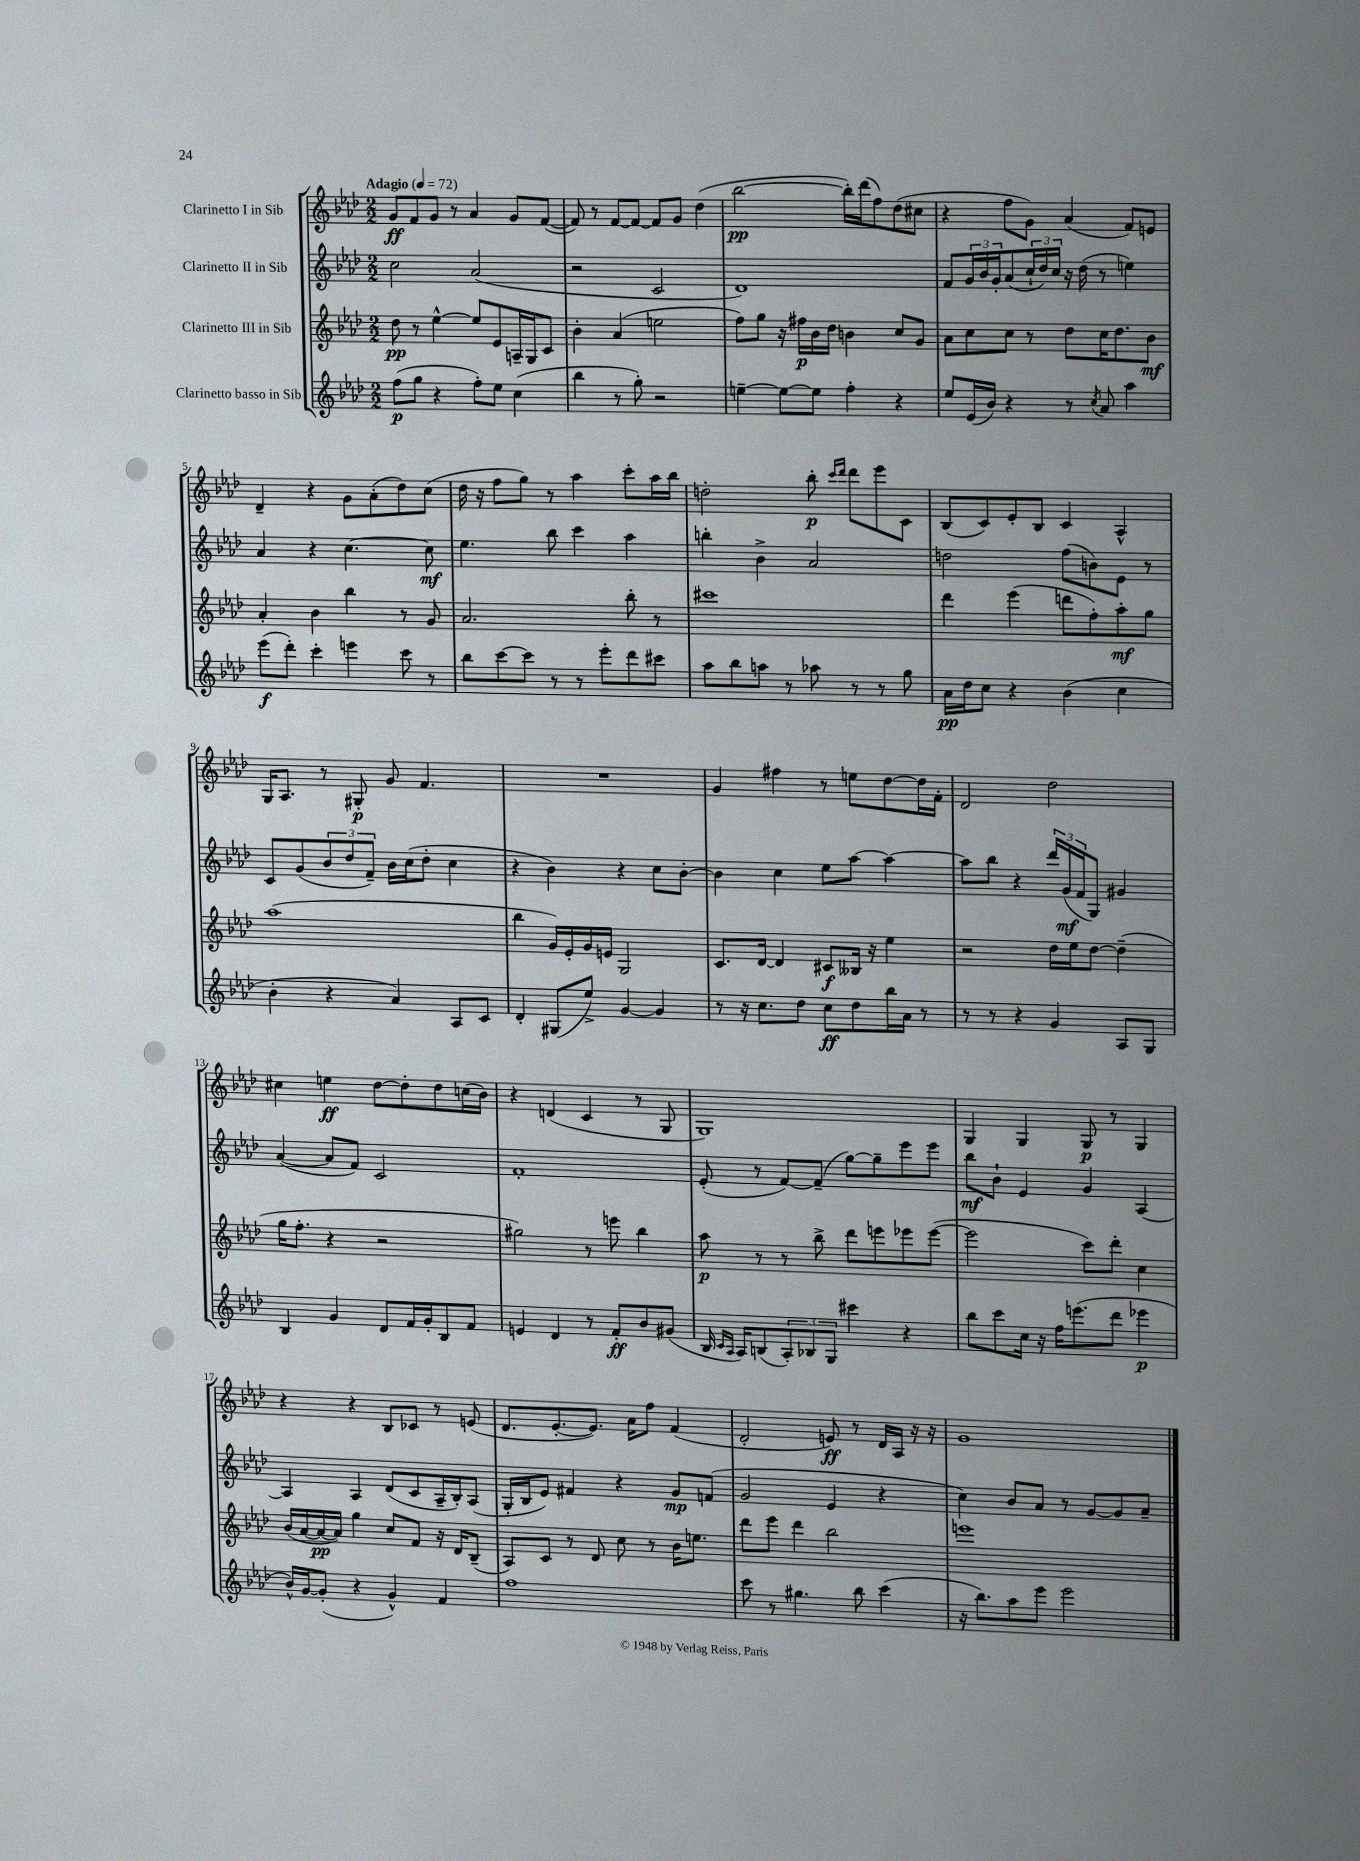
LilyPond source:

<<
\new StaffGroup <<
\new Staff = "s0" \with { instrumentName = "Clarinetto I in Sib" } {
    \clef treble \key aes \major \numericTimeSignature \time 2/2 \tempo "Adagio" 4 = 72
    g'8\ff f'8 g'8 r8 aes'4 g'8 f'8~( |
    f'8) r8 f'8~ f'8~ f'8 g'8 des''4( |
    bes''2~\pp bes''16-.) des'''16( f''8) des''8( cis''8 |
    r4 f''8 g'8) aes'4( f'8) e'8 |
    des'4-- r4 g'8 aes'8-.( des''8) c''8( |
    des''16 r16 f''8 g''8) r8 aes''4 c'''8-. aes''16 bes''16 |
    d''2-. bes''8-.\p \grace { c'''16 des'''16 } des'''8 ees'''8 c'8 |
    bes8( c'8) ees'8-. bes8 c'4 aes4-^ |
    g16 aes8. r8 gis8-.\p g'8 f'4. |
    R1 |
    g'4 fis''4 r8 e''8 des''8~ des''16 f'16-. |
    des'2 des''2 |
    cis''4 e''4\ff des''8~ des''8-. des''8 c''16( bes'16) |
    r4 d'4( c'4 r8 g8 |
    g1) |
    g4 g4 g8\p r8 g4 |
    r4 r4 bes8 ces'8 r8 e'8( |
    des'8. ees'8.~-. ees'8.) aes'16 f''8 f'4( |
    des'2-. e'8\ff) r8 des'16 aes16 r16 r16 |
    g'1 \bar "|." |
}
\new Staff = "s1" \with { instrumentName = "Clarinetto II in Sib" } {
    \clef treble \key aes \major \numericTimeSignature \time 2/2
    c''2 aes'2( |
    r2 c'2 |
    des'1) |
    f'8 \tuplet 3/2 { g'16 bes'16 g'16-. } aes'8( \tuplet 3/2 { c''16-! des''16) c''16 } r16 des''16( r8 e''4) |
    aes'4 r4 c''4.~ c''8\mf |
    ees''4. bes''8 c'''4 aes''4 |
    b''4-. bes'4-> aes'2 |
    d''2 f''8( b'8) ees'8 r8 |
    c'8 g'8( \tuplet 3/2 { bes'8 des''8 f'8--) } bes'16 c''16( des''8-. c''4 |
    r4 bes'4) r4 c''8 bes'8~-. |
    bes'4 c''4 ees''8 aes''8~ aes''4~ |
    aes''8 bes''8 r4 \tuplet 3/2 { des'''16 g'16\mf( f'16 } g8) gis'4 |
    aes'4~( aes'8 f'8) c'2 |
    f'1-. |
    ees'8-.( r8 f'8~) f'8--( g''8~) g''8-- ees'''8 ees'''8 |
    bes''8\mf bes'8-! ees'4 g'4 aes4~ |
    aes4 aes4 des'8( c'8 aes16-- bes16-.) aes8( |
    g16-. bes16 ees'8) fis'4 r4 g'8\mp f'8( |
    g'2 ees'4 r4 |
    c''4) bes'8 aes'8 r8 g'8~ g'8 aes'8-- \bar "|." |
}
\new Staff = "s2" \with { instrumentName = "Clarinetto III in Sib" } {
    \clef treble \key aes \major \numericTimeSignature \time 2/2
    des''8\pp r8 ees''4~-^ ees''8 ees'8 a16-- g16 c'8 |
    bes'4-. aes'4( e''2 |
    f''8) g''8 r16 fis''16\p bes'16 des''16 b'4 c''8 g'8 |
    aes'8 c''8 c''8 r8 des''8 c''16 des''8. bes'8\mf |
    aes'4-. bes'4 bes''4 r8 g'8 |
    aes'2. bes''8-. r8 |
    cis'''1 |
    des'''4 ees'''4( d'''8 f''8-.) aes''8-.\mf g''8 |
    aes''1( |
    bes''4 g'16) ees'16-. g'16 e'16 g2 |
    c'8. des'16~ des'4 cis'8\f beses16 r16 ees''4 |
    r2 des''16 ees''16 des''8~ des''4--( |
    g''16 f''8.-. r4 r2 |
    gis''2) r8 e'''8 bes''4 |
    aes''8\p r8 r8 bes''8-> des'''8 e'''8 ees'''8 ees'''8~( |
    ees'''2 c'''8) des'''8-. c''4 |
    bes'16( aes'16~ aes'16~\pp aes'16) g''4 c''8 f'8 r16 des'16 bes8--( |
    aes8) c'8 r8 des'8 c''8 r8 bes'16 e''8. |
    des'''8 ees'''8 des'''4 bes''2 |
    e'''1 \bar "|." |
}
\new Staff = "s3" \with { instrumentName = "Clarinetto basso in Sib" } {
    \clef treble \key aes \major \numericTimeSignature \time 2/2
    f''8\p( g''8 r4 f''8-.) ees''8 c''4( |
    bes''4 r8 g''8-.) r2 |
    e''4~-- e''8~ e''8 f''4-. r4 |
    ees''8 ees'16( bes'16) r4 r8 \acciaccatura { c''8 } aes'8 aes''4 |
    ees'''8\f( des'''8-.) c'''4-. e'''4 c'''8 r8 |
    bes''8 c'''8~ c'''8 r8 r8 ees'''8-. des'''8 cis'''8 |
    aes''8 bes''8 a''8 r8 aes''8 r8 r8 g''8 |
    aes'16\pp des''16 c''8 r4 bes'4( c''4 |
    bes'4-. r4 aes'4) aes8 c'8 |
    des'4-. gis8( ees''8->) g'4~ g'4 |
    r8 r16 c''8. des''8 c''8\ff des''8 bes''16 aes'16 r8 |
    r8 r8 r4 g'4 aes8 g8 |
    bes4 g'4 des'8 f'16 g'16-. bes8 f'8 |
    e'4 des'4 r8 f'8-.\ff bes'8 gis'8( |
    bes16 \grace { c'16 aes16 } aes16) b8( \tuplet 3/2 { aes8-.) bes8 g8 } cis'''4 r4 |
    bes''8 c'''8 c''16 r16 f''16 e'''8.( des'''8 ees'''4\p |
    bes'16-^) g'16~ g'8-.( r4 g'4-^) f'4 |
    f''1 |
    c'''8 r8 gis''4. bes''8 c'''4( |
    r16 bes''8.) aes''8 ees'''8 ees'''2 \bar "|." |
}
>>
>>
